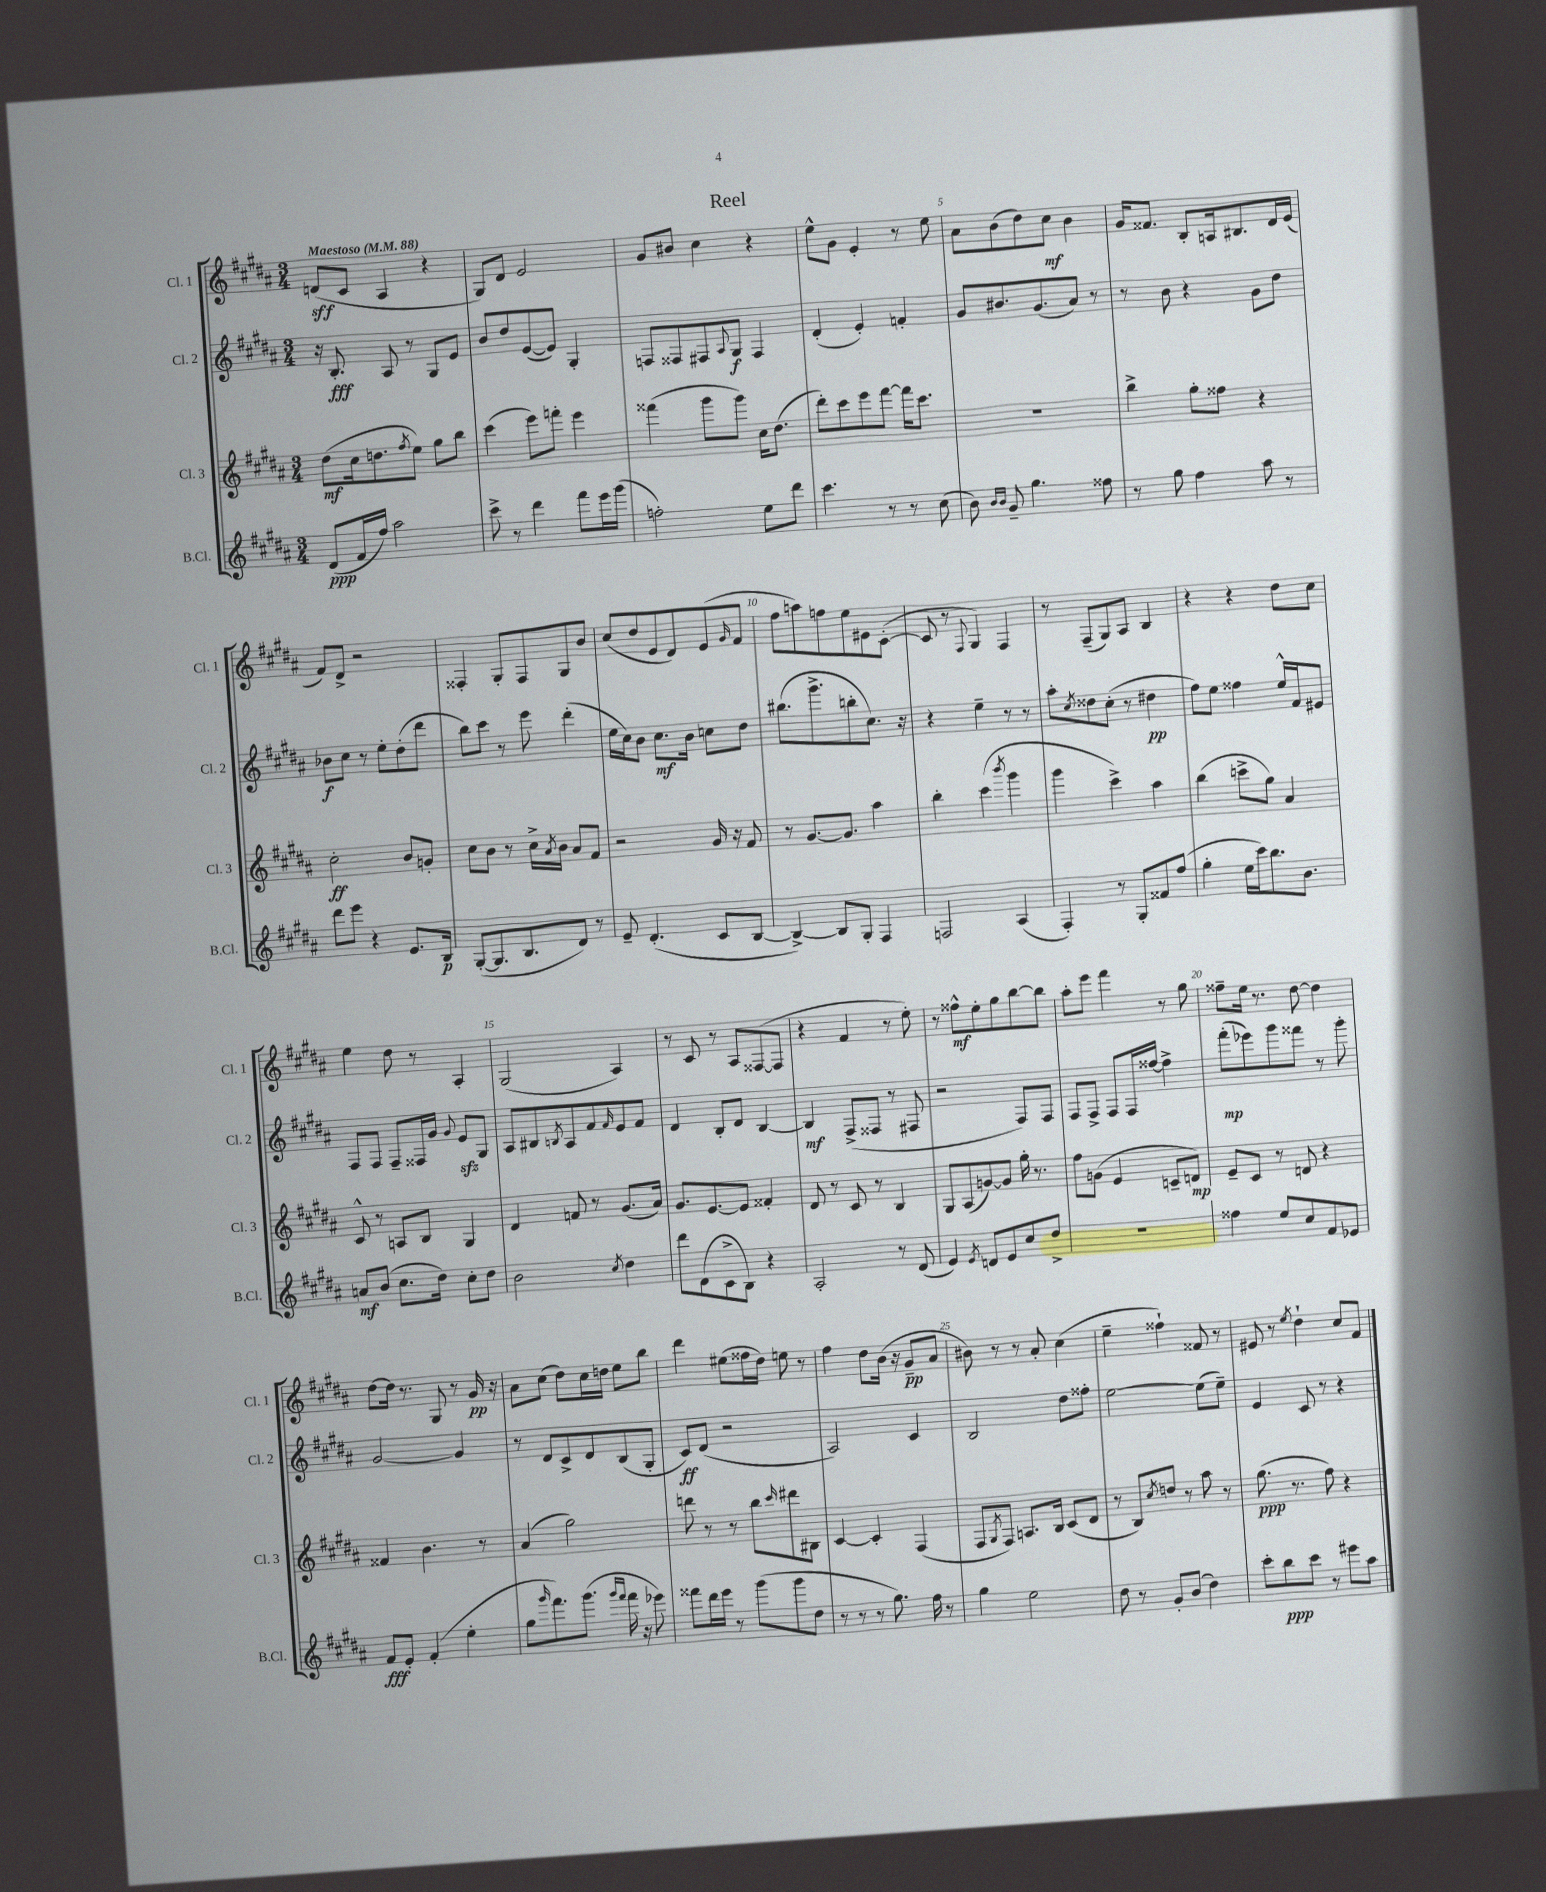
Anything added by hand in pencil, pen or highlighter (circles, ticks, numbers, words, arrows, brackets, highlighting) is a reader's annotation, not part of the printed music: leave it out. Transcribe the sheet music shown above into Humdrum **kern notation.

**kern	**dynam	**kern	**dynam	**kern	**dynam	**kern	**dynam
*part4	*part4	*part3	*part3	*part2	*part2	*part1	*part1
*staff4	*staff4	*staff3	*staff3	*staff2	*staff2	*staff1	*staff1
*I"B.Cl.	*	*I"Cl. 3	*	*I"Cl. 2	*	*I"Cl. 1	*
*I'B.Cl.	*	*I'Cl. 3	*	*I'Cl. 2	*	*I'Cl. 1	*
*clefG2	*	*clefG2	*	*clefG2	*	*clefG2	*
*k[f#c#g#d#a#]	*	*k[f#c#g#d#a#]	*	*k[f#c#g#d#a#]	*	*k[f#c#g#d#a#]	*
*M3/4	*	*M3/4	*	*M3/4	*	*M3/4	*
*MM88	*	*MM88	*	*MM88	*	*MM88	*
=1	=1	=1	=1	=1	=1	=1	=1
!	!	!	!	!	!	!LO:TX:a:B:t=Maestoso	!
(8d#/L	ppp	(8dd#\L	mf	16r	.	(8dn/L	sff
.	.	.	.	8.B'/	fff	.	.
16f#/L	.	16cc#\k	.	.	.	8c#/J	.
16ff#/JJ)	.	8.ddn\	.	.	.	.	.
2aa#\	.	.	.	8A#/	.	4A#/	.
.	.	8qff#/	.	.	.	.	.
.	.	8ee\J)	.	8r	.	.	.
.	.	8gg#\L	.	8G#/L	.	4r	.
.	.	8bb\J	.	8e/J	.	.	.
=2	=2	=2	=2	=2	=2	=2	=2
8ccc#^\	.	(4ccc#\	.	8b/L	.	8G#/L)	.
8r	.	.	.	8dd#/	.	8d#/J	.
4ddd#\	.	8eee\L)	.	([8e/	.	2e/	.
.	.	8fffn'\J	.	8e/J])	.	.	.
8fff#\L	.	4eee\	.	4G#'/	.	.	.
16eee\L	.	.	.	.	.	.	.
(16ggg#\JJ	.	.	.	.	.	.	.
=3	=3	=3	=3	=3	=3	=3	=3
2ffn'\)	.	(4fff##X\	.	8Fn/L	.	8g#/L	.
.	.	.	.	8F##X/	.	8b#X/J	.
.	.	8ggg#\L	.	8F#X/	.	4cc#\	.
.	.	.	.	8qqA#/	.	.	.
.	.	8ggg#\J)	.	8G#/J	f	.	.
8ee\L	.	16cc#\KL	.	4F#/	.	4r	.
.	.	(8.dd#\J	.	.	.	.	.
8ddd#\J	.	.	.	.	.	.	.
=4	=4	=4	=4	=4	=4	=4	=4
4.ccc#\	.	8ddd#'\L)	.	(4d#'/	.	8ee^^\L	.
.	.	8ccc#\	.	.	.	8g#\J	.
.	.	8eee\	.	4e'/)	.	4e'/	.
8r	.	[8fff#\J	.	.	.	.	.
8r	.	16fff#\KL]	.	4fn'/	.	8r	.
.	.	8.ccc#\J	.	.	.	.	.
(8cc#\	.	.	.	.	.	8ee\	.
=5	=5	=5	=5	=5	=5	=5	=5
8b\)	.	2.r	.	8g#/L	.	8a#\L	.
16qqb/LL	.	.	.	.	.	.	.
16qqb/JJ	.	.	.	.	.	.	.
8g#~/	.	.	.	8.b#X/	.	(8b\	.
4.gg#\	.	.	.	.	.	8dd#\)	.
.	.	.	.	(8.g#/	.	.	.
.	.	.	.	.	.	8cc#\J	mf
.	.	.	.	8a#/J)	.	4b\	.
8ff##X\	.	.	.	8r	.	.	.
=6	=6	=6	=6	=6	=6	=6	=6
8r	.	4bb^\	.	8r	.	16g#/KL	.
.	.	.	.	.	.	8.f##X/J	.
8gg#\	.	.	.	8b\	.	.	.
4ff#\	.	8gg#'\L	.	4r	.	8B'/L	.
.	.	8ff##X\J	.	.	.	16An/k	.
.	.	.	.	.	.	8.B#X/	.
8aa#\	.	4r	.	8g#\L	.	.	.
8r	.	.	.	8dd#\J	.	16d#/L	.
.	.	.	.	.	.	(16e/JJ	.
!!LO:LB:g=z
=7	=7	=7	=7	=7	=7	=7	=7
8ddd#\L	.	2cc#'\	ff	8b-X\L	f	8f#/L)	.
8eee\J	.	.	.	8cc#\J	.	8d#^/J	.
4r	.	.	.	8r	.	2r	.
.	.	.	.	8ee'\L	.	.	.
8.e/L	.	8b/L	.	(8dd#'\	.	.	.
.	.	8gn'/J	.	8ddd#\J	.	.	.
16B/Jk	p	.	.	.	.	.	.
=8	=8	=8	=8	=8	=8	=8	=8
([8G#'/L	.	8cc#\L	.	8bb\L)	.	4F##X'/	.
8.G#/]	.	8b\J	.	8ccc#\J	.	.	.
.	.	8r	.	8r	.	8G#'/L	.
8.B/	.	.	.	.	.	.	.
.	.	16cc#^\LL	.	8eee\	.	8F##/	.
.	.	8qa#/	.	.	.	.	.
.	.	16b\JJ	.	.	.	.	.
8d#/J)	.	8a#/L	.	(4ddd#'\	.	8G#/	.
8r	.	8f#/J	.	.	.	8b/J	.
=9	=9	=9	=9	=9	=9	=9	=9
8e~/	.	2r	.	16ee\LL	.	(8cc#/L	.
.	.	.	.	16cc#\J)	.	.	.
(4.d#'/	.	.	.	8b\J	.	8dd#/	.
.	.	.	.	8.cc#\L	mf	8e/	.
.	.	.	.	.	.	8d#/)	.
.	.	.	.	16b\Jk	.	.	.
8c#/L	.	16g#/	.	8ccn\L	.	(8e/	.
.	.	16r	.	.	.	.	.
.	.	.	.	.	.	16qqg#/	.
[8B/J	.	8f#/	.	8dd#\J	.	8f#/J	.
=10	=10	=10	=10	=10	=10	=10	=10
4B^/_)	.	8r	.	(8.bb#X\L	.	8ff#\L	.
.	.	[8.g#/L	.	.	.	8aan\)	.
.	.	.	.	8.ggg#^\	.	.	.
8B/L]	.	.	.	.	.	8ffn\	.
.	.	8.g#/J]	.	.	.	.	.
8G#'/J	.	.	.	8bbn'\	.	8ee\	.
4F#/	.	4aa#\	.	8.cc#\J)	.	8e#X\	.
.	.	.	.	.	.	([8c#'\J	.
.	.	.	.	16r	.	.	.
=11	=11	=11	=11	=11	=11	=11	=11
2Fn/	.	4bb'\	.	4r	.	8c#/]	.
.	.	.	.	.	.	8r	.
.	.	.	.	.	.	8qqF#/	.
.	.	(4ccc#\	.	4ee~\	.	4G#/)	.
.	.	8qbbb/	.	.	.	.	.
(4A#/	.	4ggg#\	.	8r	.	4F#/	.
.	.	.	.	8r	.	.	.
=12	=12	=12	=12	=12	=12	=12	=12
4F#'/)	.	4ggg#\	.	8aa#'\L	.	8r	.
.	.	.	.	8qcc#/	.	.	.
.	.	.	.	8dd##X\	.	(8F#~/L	.
8r	.	4ccc#^\)	.	(8cc#'\J	.	8G#/)	.
8G#'/L	.	.	.	8r	.	8A#/J	.
8f##X/	.	4aa#\	.	4dd#X\	pp	4B/	.
(8ff#/J	.	.	.	.	.	.	.
=13	=13	=13	=13	=13	=13	=13	=13
4gg#'\	.	(4bb\	.	8ff#\L)	.	4r	.
.	.	.	.	8ee\J	.	.	.
16ee\LL	.	8cccn^\L	.	4ff##X\	.	4r	.
16ccc#\J)	.	.	.	.	.	.	.
8.bb\	.	8gg#\J)	.	.	.	.	.
.	.	4a#/	.	16ee^^/LL	.	8dd#\L	.
8.b\J	.	.	.	16f#/J	.	.	.
.	.	.	.	8e#X/J	.	8cc#\J	.
!!LO:LB:g=z
=14	=14	=14	=14	=14	=14	=14	=14
8an/L	mf	8c#^^/	.	8F#/L	.	4ee\	.
(8b/J	.	8r	.	8F#/J	.	.	.
8.cc#\L	.	8An/L	.	8F#~/L	.	8dd#\	.
.	.	8B/J	.	16F##X/L	.	8r	.
16dd#\Jk)	.	.	.	16g#/JJ	.	.	.
.	.	.	.	8qqg#/	.	.	.
8cc#'\L	.	4G#/	.	8ezz/L	.	4A#'/	.
8dd#\J	.	.	.	8G#/J	.	.	.
=15	=15	=15	=15	=15	=15	=15	=15
2b\	.	4d#/	.	8A#/L	.	(2G#/	.
.	.	.	.	8B#X/	.	.	.
.	.	.	.	8qBn/	.	.	.
.	.	8fn/	.	8A#/	.	.	.
.	.	8r	.	8f#/	.	.	.
8qcc#/	.	.	.	16qqf#/	.	.	.
4dd#\	.	(8.g#/L	.	8e/	.	4A#/)	.
.	.	.	.	8f#/J	.	.	.
.	.	16a#/Jk)	.	.	.	.	.
=16	=16	=16	=16	=16	=16	=16	=16
8ddd#\L	.	8.g#/L	.	4d#/	.	8r	.
(8d#\	.	.	.	.	.	8c#/	.
.	.	[8.e/	.	.	.	.	.
8c#^\	.	.	.	8B'/L	.	8r	.
8B\J)	.	8e/J]	.	8d#/J	.	8A#/L	.
4r	.	4f##X'/	.	[4B/	.	([8F##X/	.
.	.	.	.	.	.	8F##/J]	.
=17	=17	=17	=17	=17	=17	=17	=17
2A#'/	.	8d#/	.	4B/]	mf	4r	.
.	.	8r	.	.	.	.	.
.	.	8c#/	.	(8F#^/L	.	4f#/	.
.	.	8r	.	8F##X/J	.	.	.
8r	.	4B/	.	8r	.	8r	.
(8d#/	.	.	.	8F#X/	.	8ee'\)	.
=18	=18	=18	=18	=18	=18	=18	=18
4e/)	.	8G#/L	.	2r	.	8r	.
.	.	(8A#/	.	.	.	8ff##X^^\L	mf
8qe/	.	.	.	.	.	.	.
8dn/L	.	[8gn/)	.	.	.	8ee'\	.
8e/	.	8g/J]	.	.	.	8gg#\	.
8cc#/	.	16gg#'\	.	8F#/L)	.	[8bb\	.
.	.	8.r	.	.	.	.	.
8dd#^/J	.	.	.	8F#/J	.	8bb\J]	.
=19	=19	=19	=19	=19	=19	=19	=19
2.r	.	8ff#\L	.	8F#/L	.	8aa#'\L	.
.	.	(8gn\J	.	8F#^/J	.	8eee\J	.
.	.	4e/	.	8F#/L	.	4fff#\	.
.	.	.	.	16F#/L	.	.	.
.	.	.	.	[16ff##X/JJ	.	.	.
.	.	8cn~/L	.	4ff##^\]	.	8r	.
.	.	8dn/J)	mp	.	.	8gg#\	.
=20	=20	=20	=20	=20	=20	=20	=20
4ff##X\	.	8e~/L	.	(8fff#'\L	mp	8ff##X~\L	.
.	.	8c#/J	.	8eee-X\)	.	16ee\Jk	.
.	.	.	.	.	.	8.r	.
8ee/L	.	8r	.	8ggg#\	.	.	.
8cc#/	.	8dn/	.	8fff##X\J	.	[8dd#\	.
8f#/	.	4r	.	8r	.	4dd#\]	.
8e-X/J	.	.	.	8ggg#'\	.	.	.
!!LO:LB:g=z
=21	=21	=21	=21	=21	=21	=21	=21
8f#/L	fff	4f##X/	.	[2g#/	.	[8dd#\L	.
8e'/J	.	.	.	.	.	16dd#\Jk]	.
.	.	.	.	.	.	8.r	.
(4f#'/	.	4.b\	.	.	.	.	.
.	.	.	.	.	.	8G#/	.
4ee'\	.	.	.	4g#/]	.	8r	.
.	.	8r	.	.	.	16g#/	pp
.	.	.	.	.	.	16r	.
=22	=22	=22	=22	=22	=22	=22	=22
8gg#\L	.	(4a#/	.	8r	.	8a#\L	.
16qqggg#/	.	.	.	.	.	.	.
8.fff#\)	.	.	.	8d#/L	.	(8cc#\J	.
.	.	2gg#\)	.	8c#^/	.	8dd#\L)	.
(8.ggg#\J	.	.	.	.	.	.	.
.	.	.	.	8d#/	.	16cc#\L	.
.	.	.	.	.	.	16ddn\JJ	.
16qqggg#/LL	.	.	.	.	.	.	.
16qqfff#/JJ	.	.	.	.	.	.	.
16fff#\	.	.	.	(8B/	.	8ee\L	.
16r	.	.	.	.	.	.	.
8eee-X\)	.	.	.	8G#'/J	.	8bb\J	.
=23	=23	=23	=23	=23	=23	=23	=23
8fff##X\L	.	8dddn\	.	8c#/L)	ff	4ddd#\	.
16ddd#\L	.	8r	.	(8d#/J	.	.	.
16eee\JJ	.	.	.	.	.	.	.
8r	.	8r	.	2r	.	(8ee#X\L	.
(8ggg#\L	.	8bb\L	.	.	.	16ff##X\L	.
.	.	.	.	.	.	16dd#\JJ)	.
.	.	16qqccc#/	.	.	.	.	.
8ggg#\	.	8ddd#X\	.	.	.	8een\	.
8dd#\J	.	8B#X\J	.	.	.	8r	.
=24	=24	=24	=24	=24	=24	=24	=24
8r	.	[4c#/	.	2A#/)	.	4ff#\	.
8r	.	.	.	.	.	.	.
8r	.	4c#'/]	.	.	.	8dd#\L	.
8.gg#\)	.	.	.	.	.	(16b\Jk	.
.	.	.	.	.	.	16r	.
.	.	(4F#/	.	4c#/	.	8g#~/L	pp
16ff#\	.	.	.	.	.	.	.
8r	.	.	.	.	.	8a#/J	.
=25	=25	=25	=25	=25	=25	=25	=25
4gg#\	.	8F#/L	.	2B/	.	8b#X\)	.
.	.	8qG#/	.	.	.	.	.
.	.	8F#/J)	.	.	.	8r	.
2ee\	.	8.An/L	.	.	.	8r	.
.	.	.	.	.	.	8a#'/	.
.	.	16B/Jk	.	.	.	.	.
.	.	(8c#/L	.	8dd#\L	.	(4cc#\	.
.	.	8d#/J	.	8ff##X'\J	.	.	.
=26	=26	=26	=26	=26	=26	=26	=26
8dd#\	.	8r	.	[2ee\	.	4ee~\	.
8r	.	8B/L)	.	.	.	.	.
.	.	8qcc#/	.	.	.	.	.
8g#'/L	.	8ddn/J	.	.	.	4ff##X`\)	.
(8b/J	.	8r	.	.	.	.	.
4dd#\)	.	8aa#\	.	(8ee\L]	.	8f##X/	.
.	.	8r	.	8ee~\J)	.	8r	.
=27	=27	=27	=27	=27	=27	=27	=27
8ccc#'\L	.	(8.gg#\	ppp	4e/	.	8e#X/	.
8bb\	ppp	.	.	.	.	8r	.
.	.	8.r	.	.	.	.	.
.	.	.	.	.	.	8qee/	.
8ccc#\J	.	.	.	8c#/	.	4dd#`\	.
8r	.	8ff#\)	.	8r	.	.	.
8eee#X\L	.	4r	.	4r	.	8cc#/L	.
8aa#\J	.	.	.	.	.	8f#/J	.
==	==	==	==	==	==	==	==
*-	*-	*-	*-	*-	*-	*-	*-
